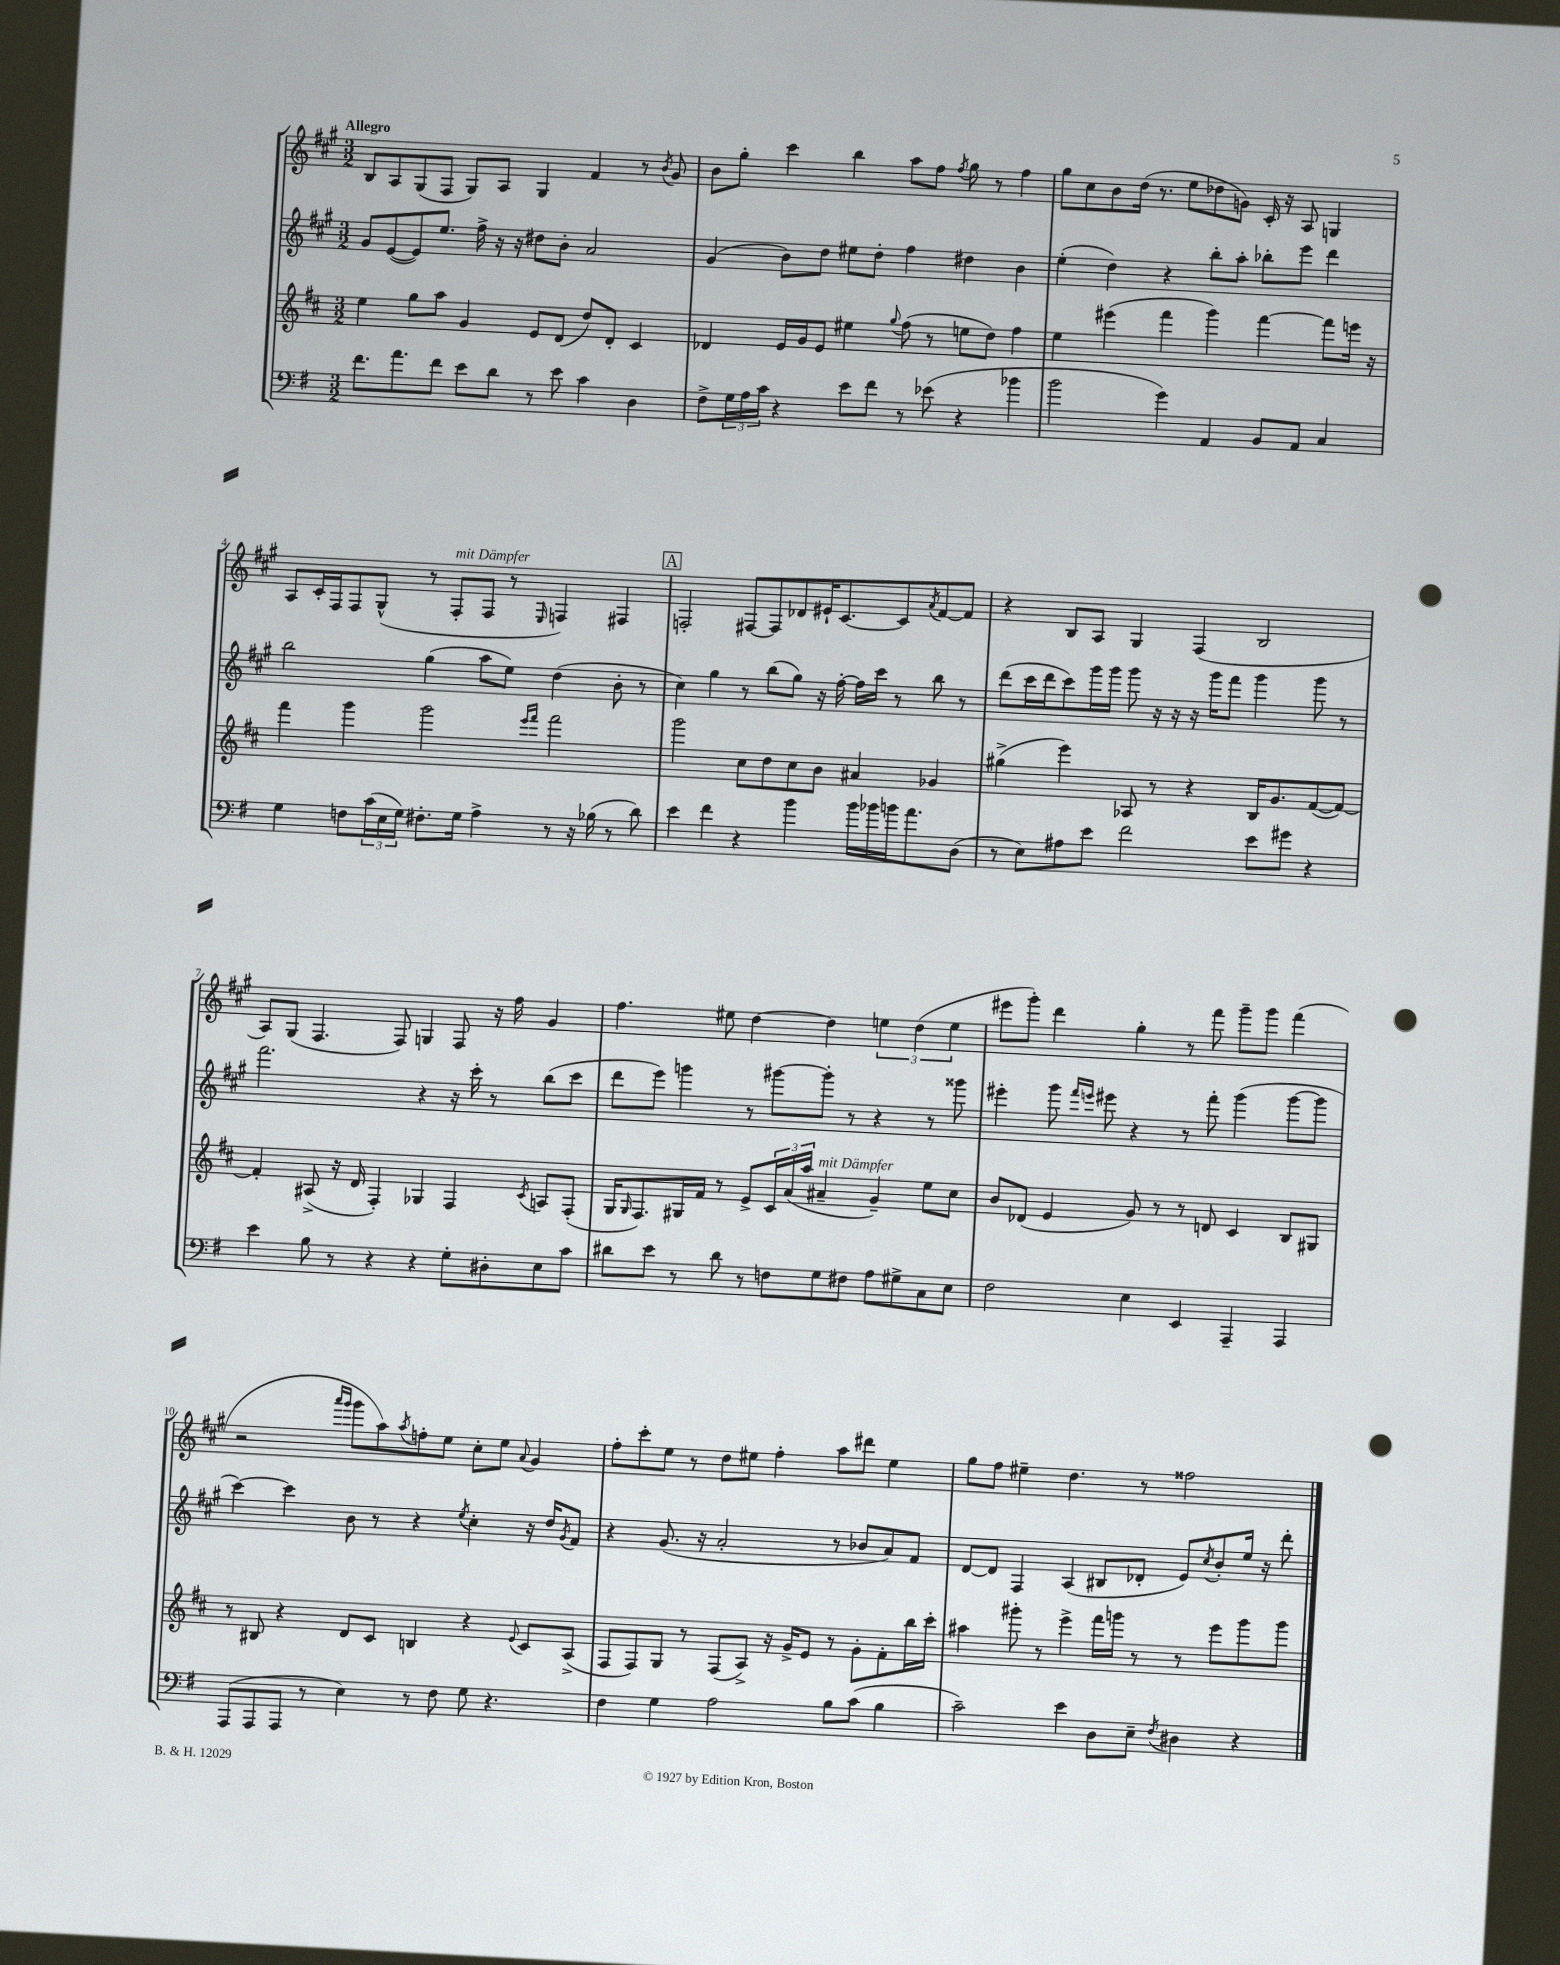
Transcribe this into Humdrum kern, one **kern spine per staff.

**kern	**kern	**kern	**kern
*staff4	*staff3	*staff2	*staff1
*clefF4	*clefG2	*clefG2	*clefG2
*k[f#]	*k[f#c#]	*k[f#c#g#]	*k[f#c#g#]
*M3/2	*M3/2	*M3/2	*M3/2
8.f#\L	4ee\	8g#/L	8B/L
.	.	([8e/	8A/
8.a\	.	.	.
.	8gg\L	8e/])	(8G#/
8f#\J	8aa\J	8.ee/J	8F#/J
8e\L	4g/	.	8G#/L)
.	.	16ff#^\	.
8d\J	.	16r	8A/J
.	.	16r	.
8r	8e/L	8dd#\L	4G#/
8e\	(8d/J	8b'\J	.
4c\	8dd/L)	2a/	4f#/
.	8d'/J	.	.
4D\	4c#/	.	8r
.	.	.	8qb/
.	.	.	8g#/
=	=	=	=
8F#^\L	4d-/	(4g#/	8b\L
24G\L	.	.	8gg#'\J
24A\	.	.	.
24c\JJ	.	.	.
4r	16e/LL	8b\L)	4ccc#\
.	16g/J	.	.
.	8e/J	8dd\J	.
8e\L	4ee#\	8ee#\L	4bb\
8f#\J	.	8dd'\J	.
.	8qqgg/	.	.
8r	(8ff#\	4ff#\	8aa\L
(8e-\	8r	.	8ff#\J
.	.	.	8qff#/
4r	8ee\L	4dd#\	8gg#\
.	8dd\J)	.	8r
4b-\	4ff#\	4b\	4ff#\
=	=	=	=
2b\	4ee\	(4ee'\	8gg#\L
.	.	.	8cc#\
.	(4eee#\	4dd\)	8b\
.	.	.	(16dd\Jk
.	.	.	8.r
4g\)	4fff#\	4r	.
.	.	.	8ee\L
4AA/	4ggg\)	8bb'\L	8dd-\
.	.	8aa'\J	8g\J)
8BB/L	[4fff#\	8bb-'\L	16c#'/
.	.	.	16r
8AA/J	.	8eee\J	8A/
4C/	8fff#\]L	4ddd\	4G/
.	16eee\Jk	.	.
.	16r	.	.
=	=	=	=
4G\	4fff#\	2bb\	8A/L
.	.	.	16c#'/L
.	.	.	16F#/J
8F\L	4ggg\	.	8F#/
(24c\L	.	.	(8G#^^/J
24E\	.	.	.
24G\JJ)	.	.	.
8.F#'\L	2ggg\	(4gg#\	8r
.	.	.	8F#'/L
16G\Jk	.	.	.
4A^\	.	8aa\L	8F#/J
.	.	8ee\J)	8r
.	16qqeee/LL	.	.
.	16qqfff#/JJ	.	16qqE/
8r	2fff#\	(4dd\	4F/)
16r	.	.	.
(16B-\	.	.	.
8r	.	8b'\	4F#/
8d\)	.	8r	.
=	=	=	=
4e\	2ggg\	4cc#\)	2F'/
4f#\	.	4gg#\	.
4r	8cc#\L	8r	[8F#/L
.	8dd\	(8bb\L	8F#/]
4b\	8cc#\	8gg#\J)	8d-/
.	8b\J	16r	16e#`/K
.	.	[16ff#'\	[8.c#/
16b\LL	4a#/	16ff#\]LL	.
16b-\	.	16ccc#\JJ	.
16b\J	.	8r	8c#/]
8.a\	.	.	.
.	.	.	8qa/
.	4g-/	8bb\	[8f#/
(8D\J	.	8r	8f#/]J
=	=	=	=
8r	(4gg#^\	(8ddd\L	4r
8E\L)	.	16ccc#\L	.
.	.	16ddd\J	.
8A#\	4eee\)	8ccc#\)	8B/L
8e\J	.	16ggg#\L	8A/J
.	.	16ggg#\JJ	.
2f#\	8A-/	8ggg#\	4G#/
.	8r	16r	.
.	.	16r	.
.	4r	16r	(4F#/
.	.	16ggg#\LK	.
.	.	8fff#\J	.
8e\L	16B/LK	4ggg#\	2B/
.	8.g/	.	.
8g#\J	.	.	.
4r	([8f#/	8ggg#\	.
.	8f#/_J)	8r	.
=	=	=	=
4e\	4f#'/]	2.fff#\	8A/L)
.	.	.	(8G#/J
8B\	(8A#^/	.	4.F#/
8r	16r	.	.
.	16d/	.	.
4r	4F#'/)	.	.
.	.	.	8F#/)
4r	4G-/	4r	4G/
8G'\L	4F#/	16r	8F#/
.	.	16ccc#'\	.
8D#'\	.	8r	16r
.	.	.	16ff#\
.	8qc#/	.	.
8E\	8A/L	(8bb\L	4g#/
8c\J	(8F#'/J	8ccc#\J	.
=	=	=	=
8d#\L	16G/LK	8ddd\L	4.ff#\
.	16qqG/	.	.
.	8.F#/)	.	.
8e\J	.	8eee\J)	.
8r	16G#/L	4ggg\	.
.	16f#/JJ	.	.
8d#\	8r	.	8ee#\
8r	8e^/L	8r	[4dd\
8F\L	24c#/L	[8ggg#\L	.
.	(24a/	.	.
.	24aa/JJ	.	.
8G\	4a#~/	8ggg#'\]J	4dd\]
8F#\J	.	8r	.
8A\L	4g~/)	4r	6ee\
8G#^\	.	.	.
.	.	.	(6dd\
8C\	8ee\L	8r	.
.	.	.	6ee\
8E\J	8cc#\J	8ggg##\	.
=	=	=	=
2F#\	8b/L	4eee#'\	8eee#\L
.	(8d-/J	.	8ggg#'\J)
.	4e/	8ggg#\	4ddd\
.	.	16qqfff#/LL	.
.	.	16qqeee/JJ	.
.	.	8eee#\	.
4E\	8g/)	4r	4gg#'\
.	8r	.	.
4EE/	8r	8r	8r
.	8d/	8fff#'\	8fff#\
4AAA~/	4c#/	(4ggg#\	8ggg#~\L
.	.	.	8ggg#\J
4AAA/	8B/L	[8ggg#\L	(4fff#\
.	8G#/J	8ggg#\]J	.
=	=	=	=
(8AAA/L	8r	[4ccc#\)	2r
8AAA/	8B#/	.	.
8AAA/J	4r	4ccc#\]	.
8r	.	.	.
.	.	.	16qqaaa/LL
.	.	.	16qqggg#/JJ
4E\)	8d/L	8b\	8ggg#\L
.	8c#/J	8r	8aa\)
.	.	.	8qaa/
8r	4B/	4r	8ff'\
8F#\	.	.	8ee\J
.	.	8qee/	.
8G\	4r	4cc#'\	8cc#'\L
4.r	.	.	8ee\J
.	8qqe/	.	8qqa/
.	8c#/L	16r	4g#/
.	.	16dd/LK	.
.	.	8qg#/	.
.	(8A^/J	8f#/J	.
=	=	=	=
4F#\	8F#/L	4r	8ff#'\L
.	8F#/)	.	8ccc#'\
4G\	8G/J	(8.g#/	8ee\J
.	8r	.	8r
.	.	16r	.
2A\	(8F#/L	2a'/	8dd\L
.	8A^/J)	.	8ee#\J
.	16r	.	4ff#'\
.	16g^/LK	.	.
.	8e/J	.	.
8B\L	8r	8r	8aa\L
(8c\J	8g'\L	8b-/L	8ddd#\J
4B\	8f#'\	8a/)	4ee#\
.	16bb\L	8f#/J	.
.	16ccc#'\JJ	.	.
=	=	=	=
2c~\)	4aa#\	[8d/L	8gg#\L
.	.	8d/]J	8ff#\J
.	8ggg#'\	4F#/	4ee#~\
.	8r	.	.
4e\	4eee^\	(4A/	4.dd\
8D\L	16fff#\LL	8B#/L	.
.	16ggg\JJ	.	.
8E~\J	8r	8d-'/J	8r
8qF#/	.	.	.
4D#\	8r	8e/L)	2ff##\
.	.	8qcc#/	.
.	8eee\L	8b'/	.
4r	8ggg\	16ee/Jk	.
.	.	16r	.
.	8ggg\J	8ddd'\	.
==	==	==	==
*-	*-	*-	*-
